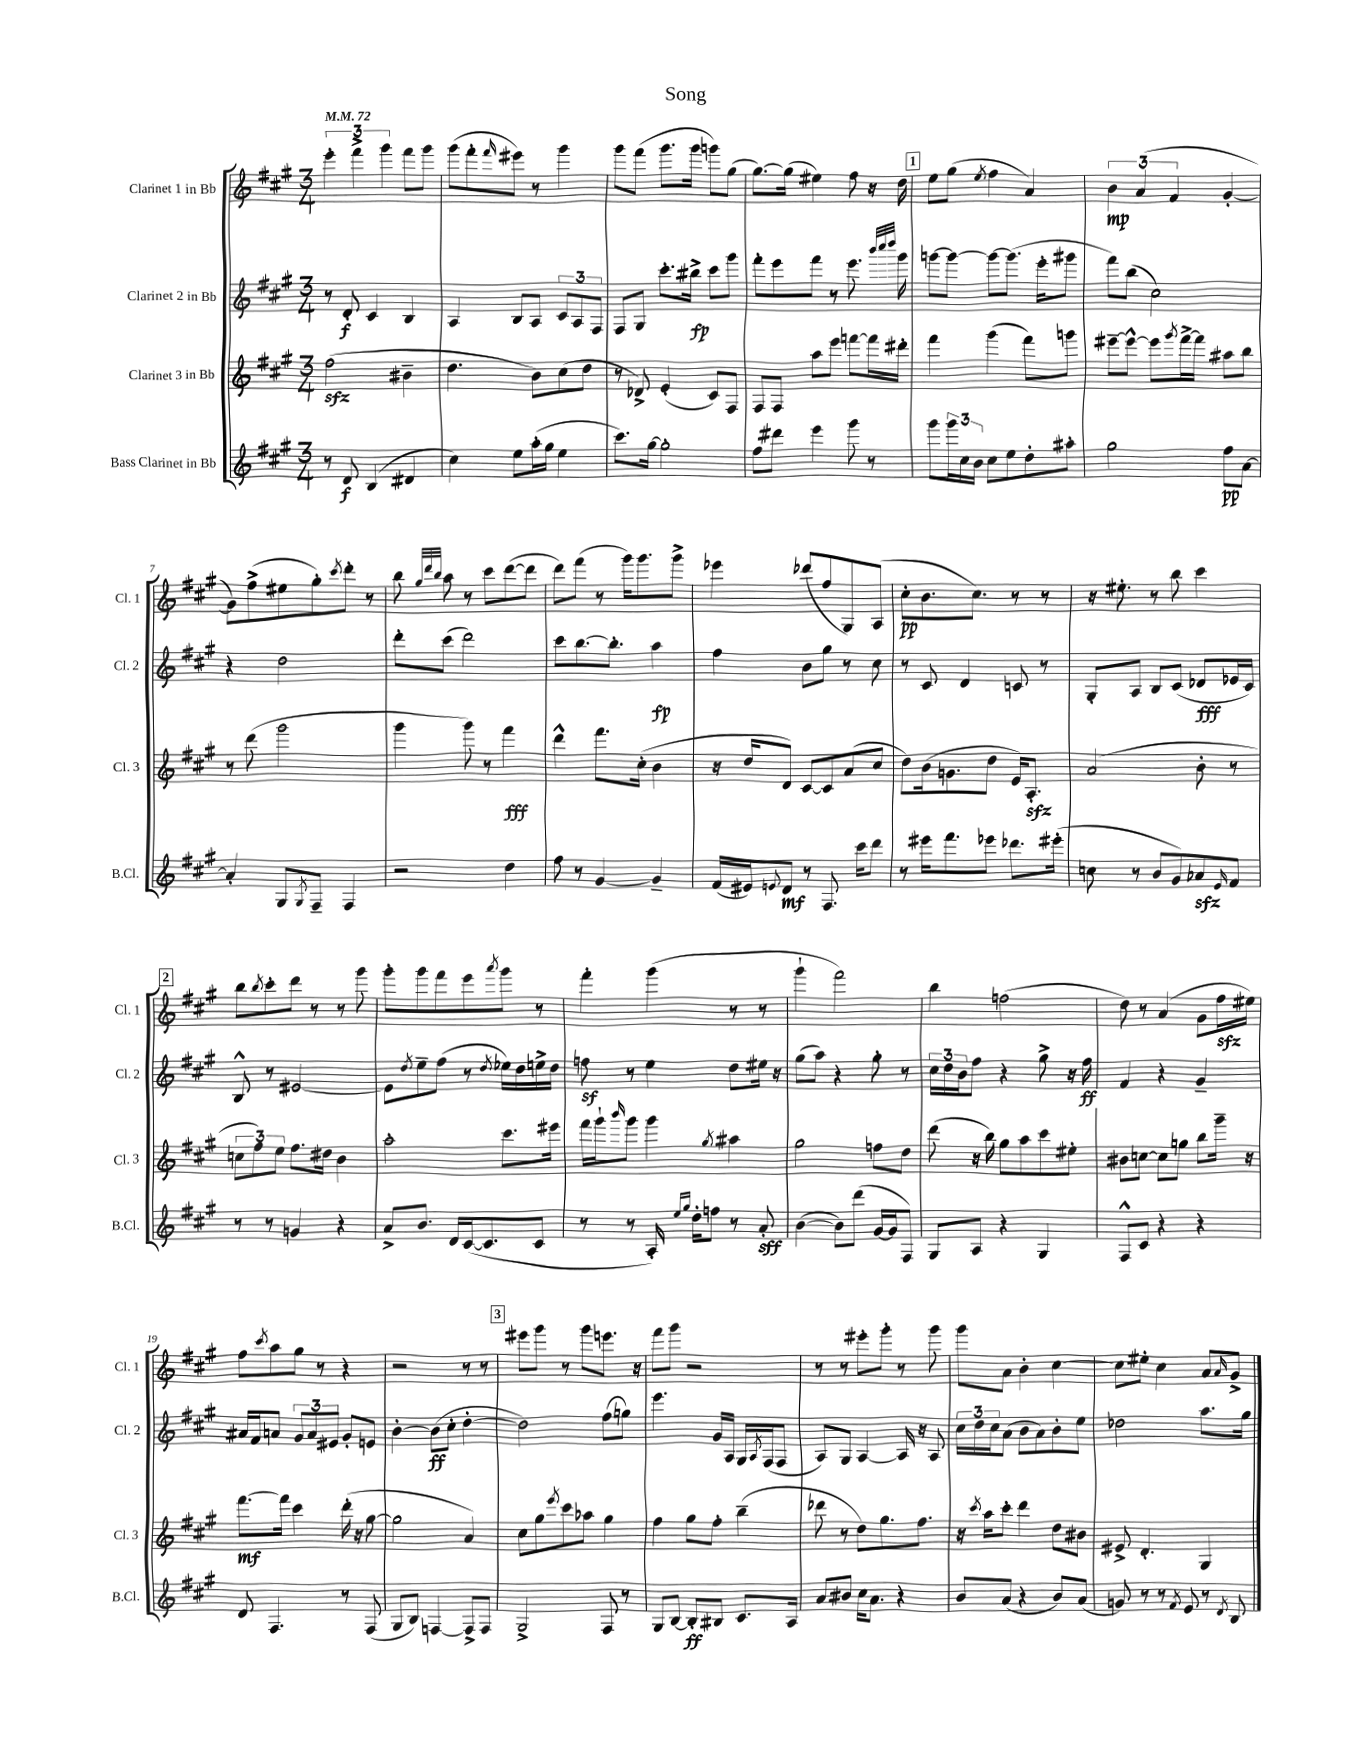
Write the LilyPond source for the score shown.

\header { title = "Song" }
<<
\new StaffGroup <<
\new Staff = "s0" \with { instrumentName = "Clarinet 1 in Bb" shortInstrumentName = "Cl. 1" } {
    \clef treble \key a \major \numericTimeSignature \time 3/4 \tempo 4 = 72
    \tuplet 3/2 { e'''4-. fis'''4-> gis'''4 } fis'''8 gis'''8 |
    gis'''8( fis'''8-. \grace { fis'''16 } eis'''8) r8 gis'''4 |
    gis'''8 fis'''8( gis'''8. gis'''16 g'''8) gis''8( |
    gis''8.~) gis''16( eis''4) fis''8 r16 d''16 |
    \mark \markup { \box "1" } e''8 gis''8( \acciaccatura { e''8 } fis''4 a'4) |
    \tuplet 3/2 { b'4\mp a'4( fis'4 } gis'4~-. |
    gis'8) fis''8->( eis''8 gis''8-.) \acciaccatura { cis'''8 } d'''8-. r8 |
    b''8 \grace { gis''32 d'''32 b''32 } a''8 r8 cis'''8 d'''8~( d'''8 |
    d'''8) fis'''8( r8 gis'''16) gis'''8. gis'''8-> |
    ees'''4 des'''8( fis''8 gis8) a8( |
    cis''8-.\pp b'8. cis''8.) r8 r8 |
    r16 eis''8.-. r8 b''8 cis'''4 |
    \mark \markup { \box "2" } b''8 \acciaccatura { b''8 } cis'''8-. d'''8 r8 r8 gis'''8 |
    gis'''8-. gis'''8 fis'''8 e'''8 \acciaccatura { a'''8 } gis'''8 r8 |
    fis'''4-. gis'''4( r8 r8 |
    gis'''4-! fis'''2) |
    b''4 f''2( |
    d''8) r8 a'4( gis'8 fis''16\sfz eis''16) |
    fis''8 \acciaccatura { cis'''8 } a''8 gis''8 r8 r4 |
    r2 r8 r8 |
    \mark \markup { \box "3" } eis'''8 gis'''8 r8 gis'''8 e'''8. r16 |
    fis'''8 gis'''8 r2 |
    r8 r8 eis'''8-. gis'''8-. r8 gis'''8 |
    gis'''8 a'8 b'4-. cis''4~ |
    cis''8 eis''8-. cis''4 a'8 \grace { a'16 } gis'8-> \bar "|." |
}
\new Staff = "s1" \with { instrumentName = "Clarinet 2 in Bb" shortInstrumentName = "Cl. 2" } {
    \clef treble \key a \major \numericTimeSignature \time 3/4
    r8 d'8-.\f cis'4 b4 |
    a4 b8 a8 \tuplet 3/2 { cis'8 a8 fis8 } |
    fis8 gis8 cis'''8.-. bis''16->\fp cis'''8 gis'''8 |
    fis'''8-. e'''8 fis'''8 r8 e'''8. \grace { b'''32 cis''''32 d''''32 } gis'''16 |
    \mark \markup { \box "1" } g'''8~ g'''8~ g'''8~ g'''8.( e'''16-. gis'''8 |
    fis'''8) b''8( cis''2) |
    r4 d''2 |
    d'''8-. cis'''8( d'''2) |
    cis'''8 b''8.~ b''8.-. a''4\fp |
    fis''4 b'8 gis''8 r8 cis''8 |
    r8 cis'8 d'4 c'8 r8 |
    gis8-. a8 b8 cis'8( des'8\fff ees'16 cis'16) |
    \mark \markup { \box "2" } b8-^ r8 eis'2~ |
    eis'8 \acciaccatura { d''8 } e''8-- fis''8( r8 \acciaccatura { d''8 } ees''16) d''16 e''16-> d''16 |
    f''8\sf r8 e''4 d''8 eis''16 r16 |
    gis''8( a''8) r4 gis''8-. r8 |
    \tuplet 3/2 { cis''16 d''16 b'16 } fis''8 r4 gis''8-> r16 fis''16\ff |
    fis'4 r4 gis'4-- |
    ais'16 fis'16 a'8 \tuplet 3/2 { gis'8 a'8 eis'8 } gis'8-. e'8 |
    b'4~-. b'8\ff( cis''8-. d''4~-. |
    \mark \markup { \box "3" } d''2) fis''8( g''8) |
    e'''4. gis'16 a16 gis16 \acciaccatura { a8 } fis16( fis8 |
    a8) gis8 a4~ a16 r16 a8 |
    \tuplet 3/2 { cis''16 d''16 cis''16 } a'8( b'8 a'8) b'8-. e''8 |
    des''2 a''8. gis''16 \bar "|." |
}
\new Staff = "s2" \with { instrumentName = "Clarinet 3 in Bb" shortInstrumentName = "Cl. 3" } {
    \clef treble \key a \major \numericTimeSignature \time 3/4
    fis''2\sfz( bis'4-- |
    d''4. b'8) cis''8( d''8 |
    r8 des'8->) e'4-.( cis'8) fis8 |
    fis8 fis8 a''8 e'''8 f'''8~ f'''16 dis'''16-. |
    \mark \markup { \box "1" } fis'''4 gis'''4( fis'''8) g'''8 |
    eis'''8~-- eis'''8~-^ eis'''8 \acciaccatura { gis'''8 } fis'''16~-> fis'''16 ais''8 b''8 |
    r8 d'''8( gis'''2 |
    gis'''4 gis'''8) r8 fis'''4\fff |
    d'''4-^ fis'''8. cis''16-.( b'4 |
    r16 d''16 d'8) cis'8~ cis'8 a'8( cis''8 |
    d''8) b'16( g'8. d''8 e'16) a8.-.\sfz |
    a'2( b'8-. r8 |
    \mark \markup { \box "2" } \tuplet 3/2 { c''8 fis''8) e''8 } fis''8. dis''16 b'4 |
    a''2-. cis'''8. eis'''16 |
    fis'''16 gis'''16-! \grace { b'''16 } gis'''8 gis'''4 \acciaccatura { gis''8 } ais''4 |
    gis''2 f''8 d''8 |
    d'''8( r16 b''16) gis''8 a''8 cis'''8 eis''8-. |
    bis'8 c''8~ c''8 g''8 b''8 gis'''16-- r16 |
    fis'''8.~\mf fis'''16 cis'''4 d'''16-.( r16 gis''8~ |
    gis''2 a'4) |
    \mark \markup { \box "3" } cis''8 gis''8 \acciaccatura { e'''8 } cis'''8 aes''8 gis''4 |
    fis''4 gis''8 fis''8-. b''4--( |
    des'''8 r8 d''8) gis''8. fis''8. |
    r16 \acciaccatura { cis'''8 } a''16 cis'''8-. d'''4 d''8 bis'8 |
    eis'8-> d'4.-. gis4 \bar "|." |
}
\new Staff = "s3" \with { instrumentName = "Bass Clarinet in Bb" shortInstrumentName = "B.Cl." } {
    \clef treble \key a \major \numericTimeSignature \time 3/4
    r8 d'8\f b4( dis'4 |
    cis''4) e''8 a''16-.( gis''16 e''4 |
    cis'''8.) gis''16~ gis''2-. |
    fis''8 dis'''8 e'''4 gis'''8 r8 |
    \mark \markup { \box "1" } gis'''8 \tuplet 3/2 { gis'''16 cis''16 b'16 } cis''8 e''8 d''8-. ais''8-. |
    gis''2 fis''8\pp a'8~ |
    a'4-. gis8 \acciaccatura { gis8 } fis8-- fis4 |
    r2 d''4 |
    fis''8 r8 gis'4~ gis'4-- |
    fis'16( eis'16) \appoggiatura { e'8 } d'8\mf r8 fis8. cis'''16 d'''8 |
    r8 eis'''16 fis'''8. ees'''8 des'''8. eis'''16-.( |
    c''8 r8 b'8 gis'8) aes'8\sfz \grace { e'16 } fis'8 |
    \mark \markup { \box "2" } r8 r8 g'4 r4 |
    a'8-> b'8. d'16 cis'16~( cis'8. cis'8 |
    r8 r8 a16-.) \grace { e''16 gis''16 } d''16-. f''8 r8 a'8-.\sff |
    b'4~( b'8) d'''8( gis'16~ gis'16 fis8) |
    gis8 a8 r4 gis4 |
    fis8-^ cis'8 r4 r4 |
    d'8 fis4. r8 fis8( |
    gis8 b8) f4~ f8-> f8 |
    \mark \markup { \box "3" } gis2-> fis8 r8 |
    gis8 b8~ b8-.\ff bis8 cis'8. a16 |
    a'8 bis'8 cis''16 a'8. r4 |
    b'8 a'8( r4 b'8) a'8( |
    g'8) r8 r8 \acciaccatura { fis'8 } e'8 r8 \acciaccatura { d'8 } b8 \bar "|." |
}
>>
>>
